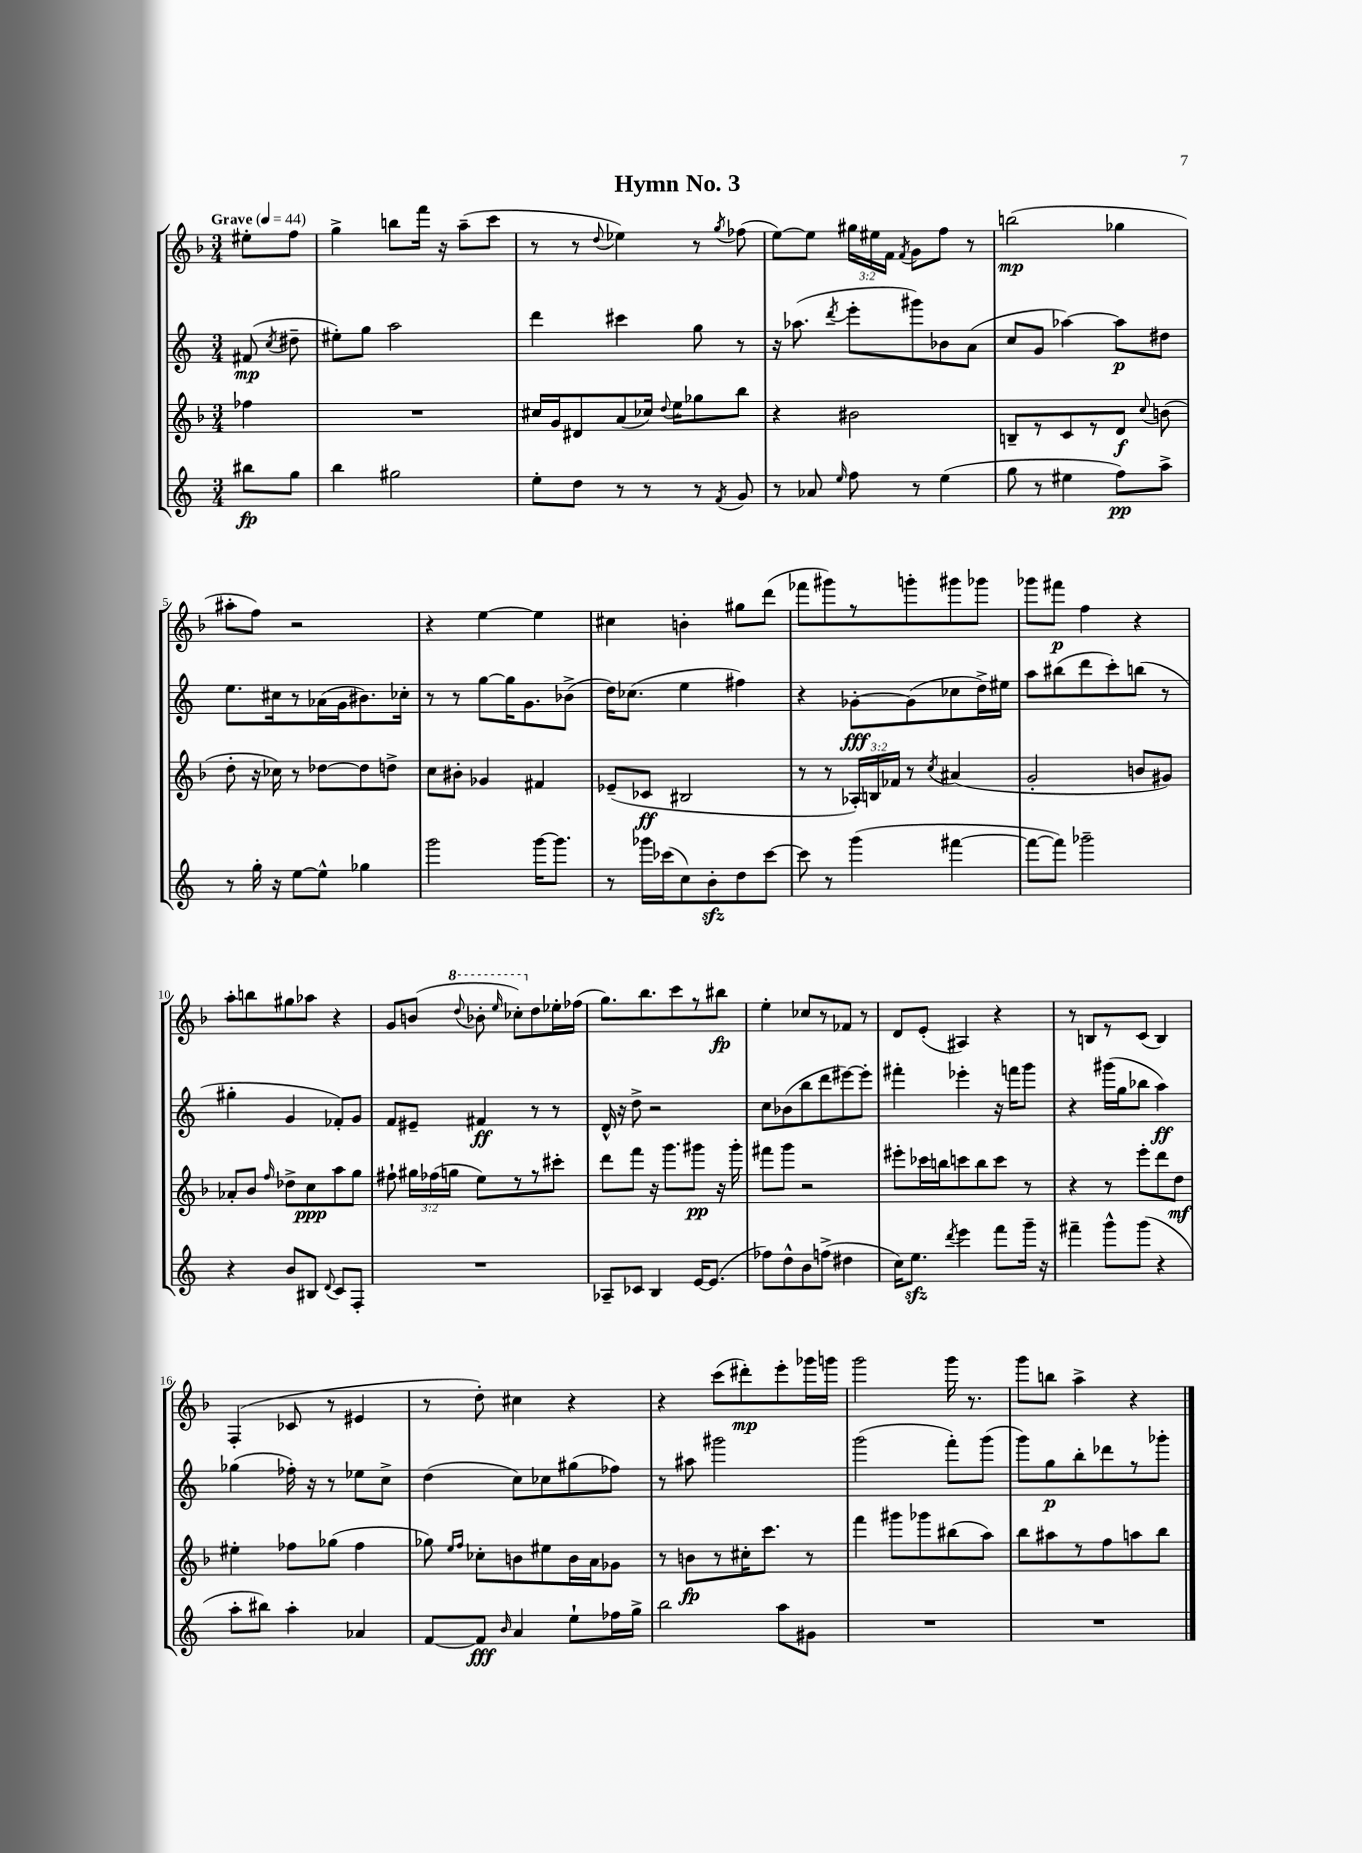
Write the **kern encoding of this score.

**kern	**kern	**kern	**kern
*staff4	*staff3	*staff2	*staff1
*clefG2	*clefG2	*clefG2	*clefG2
*k[]	*k[b-]	*k[]	*k[b-]
*M3/4	*M3/4	*M3/4	*M3/4
*MM44	*MM44	*MM44	*MM44
8bb#\L	4ff-\	(8f#/	8ee#'\L
.	.	8qcc/	.
8gg\J	.	8dd#~\	8ff\J
=	=	=	=
4bb\	2.r	8ee#'\L)	4gg^\
.	.	8gg\J	.
2gg#\	.	2aa\	8bb\L
.	.	.	16fff\Jk
.	.	.	16r
.	.	.	(8aa~\L
.	.	.	8ccc\J
=	=	=	=
8ee'\L	16cc#/LL	4ddd\	8r
.	16g/J	.	.
8dd\J	8d#/	.	8r
.	.	.	8qqdd/
8r	(8a/	4ccc#\	4ee-\)
8r	16cc-/Jk)	.	.
.	8qqdd/	.	.
.	16ee\LK	.	.
8r	8gg-\	8gg\	8r
8qf/	.	.	8qgg/
8g/	8bb-\J	8r	(8ff-\
=	=	=	=
8r	4r	16r	[8ee\L)
.	.	(8.aa-\	.
8a-/	.	.	8ee\]J
16qqee/	.	8qddd/	.
8ff\	2b#\	8eee'\L	24gg#\LL
.	.	.	24ee#\
.	.	.	24f\JJ
.	.	.	8qf/
8r	.	8ggg#\)	8g\L
(4ee\	.	8b-\	8ff\J
.	.	(8a\J	8r
=	=	=	=
8gg\	8B~/L	8cc/L	(2bb\
8r	8r	8g/J	.
4ee#\	8c/	[4aa-\)	.
.	8r	.	.
8ff\L)	8d/J	8aa-\]L	4gg-\
.	8qqcc/	.	.
8aa^\J	(8b\	8dd#\J	.
=	=	=	=
8r	8dd'\	8.ee\L	8aa#'\L
16gg'\	16r	.	8ff\J)
16r	16cc-\)	16cc#\k	.
[8ee\L	8r	8r	2r
8ee^^\]J	[8dd-\L	(16a-\L	.
.	.	16g\J	.
4gg-\	8dd-\]	8.b#\)	.
.	8dd^\J	.	.
.	.	16cc-'\Jk	.
=	=	=	=
2ggg\	8cc\L	8r	4r
.	8b#'\J	8r	.
.	4g-/	[8gg\L	[4ee\
.	.	16gg\]K	.
.	.	8.g\	.
[16ggg\LK	4f#/	.	4ee\]
8.ggg\]J	.	.	.
.	.	(8b-^\J	.
=	=	=	=
8r	(8e-~/L	16dd\LK)	4cc#\
.	.	(8.cc-\J	.
16ggg-\LL	8c-/J	.	.
(16ccc-\J	.	.	.
8cc\)	2B#/	4ee\	4b'\
8b'\	.	.	.
8dd\	.	4ff#\)	8gg#\L
[8ccc-\J	.	.	(8ddd\J
=	=	=	=
8ccc-\]	8r	4r	8fff-\L
8r	8r	.	8ggg#\)
(4ggg\	24A-'/LL)	[8g-'\L	8r
.	24B/	.	.
.	24f-/JJ	.	.
.	8r	(8g-\]	8ggg'\
.	8qcc/	.	.
[4fff#\	(4a#/	8cc-\	8ggg#\
.	.	16dd^\L)	8ggg-\J
.	.	16ee#\JJ	.
=	=	=	=
8fff#\_L	2g'/	8aa\L	8ggg-\L
8fff#\]J)	.	(8bb#\	8fff#\J
2ggg-~\	.	8ddd\	4ff\
.	.	8ccc'\)	.
.	8b/L	(8bb\J	4r
.	8g#/J)	8r	.
=	=	=	=
4r	8a-'/L	4gg#'\	8aa'\L
.	8b-/J	.	8bb\
.	16qqff/	.	.
8b/L	8dd-^\L	4g/	8gg#\
8B#/J	8cc\	.	8aa-\J
8qqd/	.	.	.
8c/L	8aa\	8f-'/L)	4r
8F'/J	8gg\J	8g/J	.
=	=	=	=
2.r	8ff#`\	8f/L	8g/L
.	24gg#\LL	8e#~/J	(8b/J
.	(24ff-\	.	.
.	24gg\JJ	.	.
.	.	.	8qqddd/
.	8ee\L)	4f#/	8bb-'\
.	.	.	16qqeee/
.	8r	.	8ccc-'\L)
.	8r	8r	8dd\
.	8ccc#'\J	8r	16ee-'\L
.	.	.	(16ff-\JJ
=	=	=	=
8A-~/L	8ddd\L	16d^^/	8.gg\L)
.	.	16r	.
8c-/J	8fff\J	8dd^\	.
.	.	.	8.bb-\
4B/	16r	2r	.
.	8.ggg\L	.	.
.	.	.	8ccc\
[16e/LK	8ggg#\J	.	8r
(8.e/]J	.	.	.
.	16r	.	8bb#\J
.	16ggg#'\	.	.
=	=	=	=
8ff-\L)	8fff#\L	8cc\L	4ee'\
8dd^^\	8ggg\J	(8b-\	.
8b\	2r	8bb\	8cc-/L
(8ff^\J	.	8ddd\	8r
4dd#\	.	[8eee#\)	8f-/J
.	.	8eee#'\]J	8r
=	=	=	=
16cc\LK)	8eee#'\L	4fff#'\	8d/L
8.ee\J	.	.	.
.	16ccc-\L	.	(8e'/J
.	16bb\J	.	.
8qddd/	.	.	.
4eee\	8ccc\	4eee-'\	4A#/)
.	8bb\	.	.
8fff\L	8ccc\J	16r	4r
.	.	16fff\LK	.
16ggg~\Jk	8r	8ggg\J	.
16r	.	.	.
=	=	=	=
4fff#~\	4r	4r	8r
.	.	.	8B/L
8ggg^^\L	8r	(16ggg#\LL	8r
.	.	16gg\J	.
(8ggg\J	8eee'\L	8bb-\J	(8c/J
4r	8ddd\	4aa\)	4B/)
.	8dd\J	.	.
=	=	=	=
8aa'\L	4ee#'\	(4gg-\	(4F'/
8bb#\J)	.	.	.
4aa'\	8ff-\L	16ff-'\)	8c-/
.	.	16r	.
.	(8gg-\J	8r	8r
4a-/	4ff-\	8ee-\L	4e#/
.	.	8cc^\J	.
=	=	=	=
[8f/L	8gg-\)	(4dd\	8r
.	16qqee/LL	.	.
.	16qqff/JJ	.	.
8f/]J	8cc-'\L	.	8dd'\)
16qqb/	.	.	.
4a/	8b\	8cc\L)	4cc#\
.	8ee#\	8cc-\	.
8ee`\L	16b\L	(8gg#\	4r
.	16a\J	.	.
16ff-\L	8g-\J	8ff-\J)	.
16gg^\JJ	.	.	.
=	=	=	=
2bb\	8r	8r	4r
.	8b\L	8aa#\	.
.	8r	2ggg#\	(8ccc\L
.	16cc#'\K	.	8ddd#'\)
.	8.ccc\J	.	.
8aa\L	.	.	8eee'\
8g#\J	8r	.	16ggg-\L
.	.	.	16ggg\JJ
=	=	=	=
2.r	4fff\	(2ggg\	2ggg\
.	8ggg#\L	.	.
.	8ggg-\	.	.
.	(8bb#\	8fff'\L)	16ggg\
.	.	.	8.r
.	8aa\J)	(8ggg\J	.
=	=	=	=
2.r	8bb-\L	8ggg\L)	8ggg\L
.	8aa#\	8gg\	8bb\J
.	8r	8bb'\	4aa^\
.	8ff\	8ddd-\	.
.	8aa\	8r	4r
.	8bb-\J	8ggg-'\J	.
==	==	==	==
*-	*-	*-	*-
